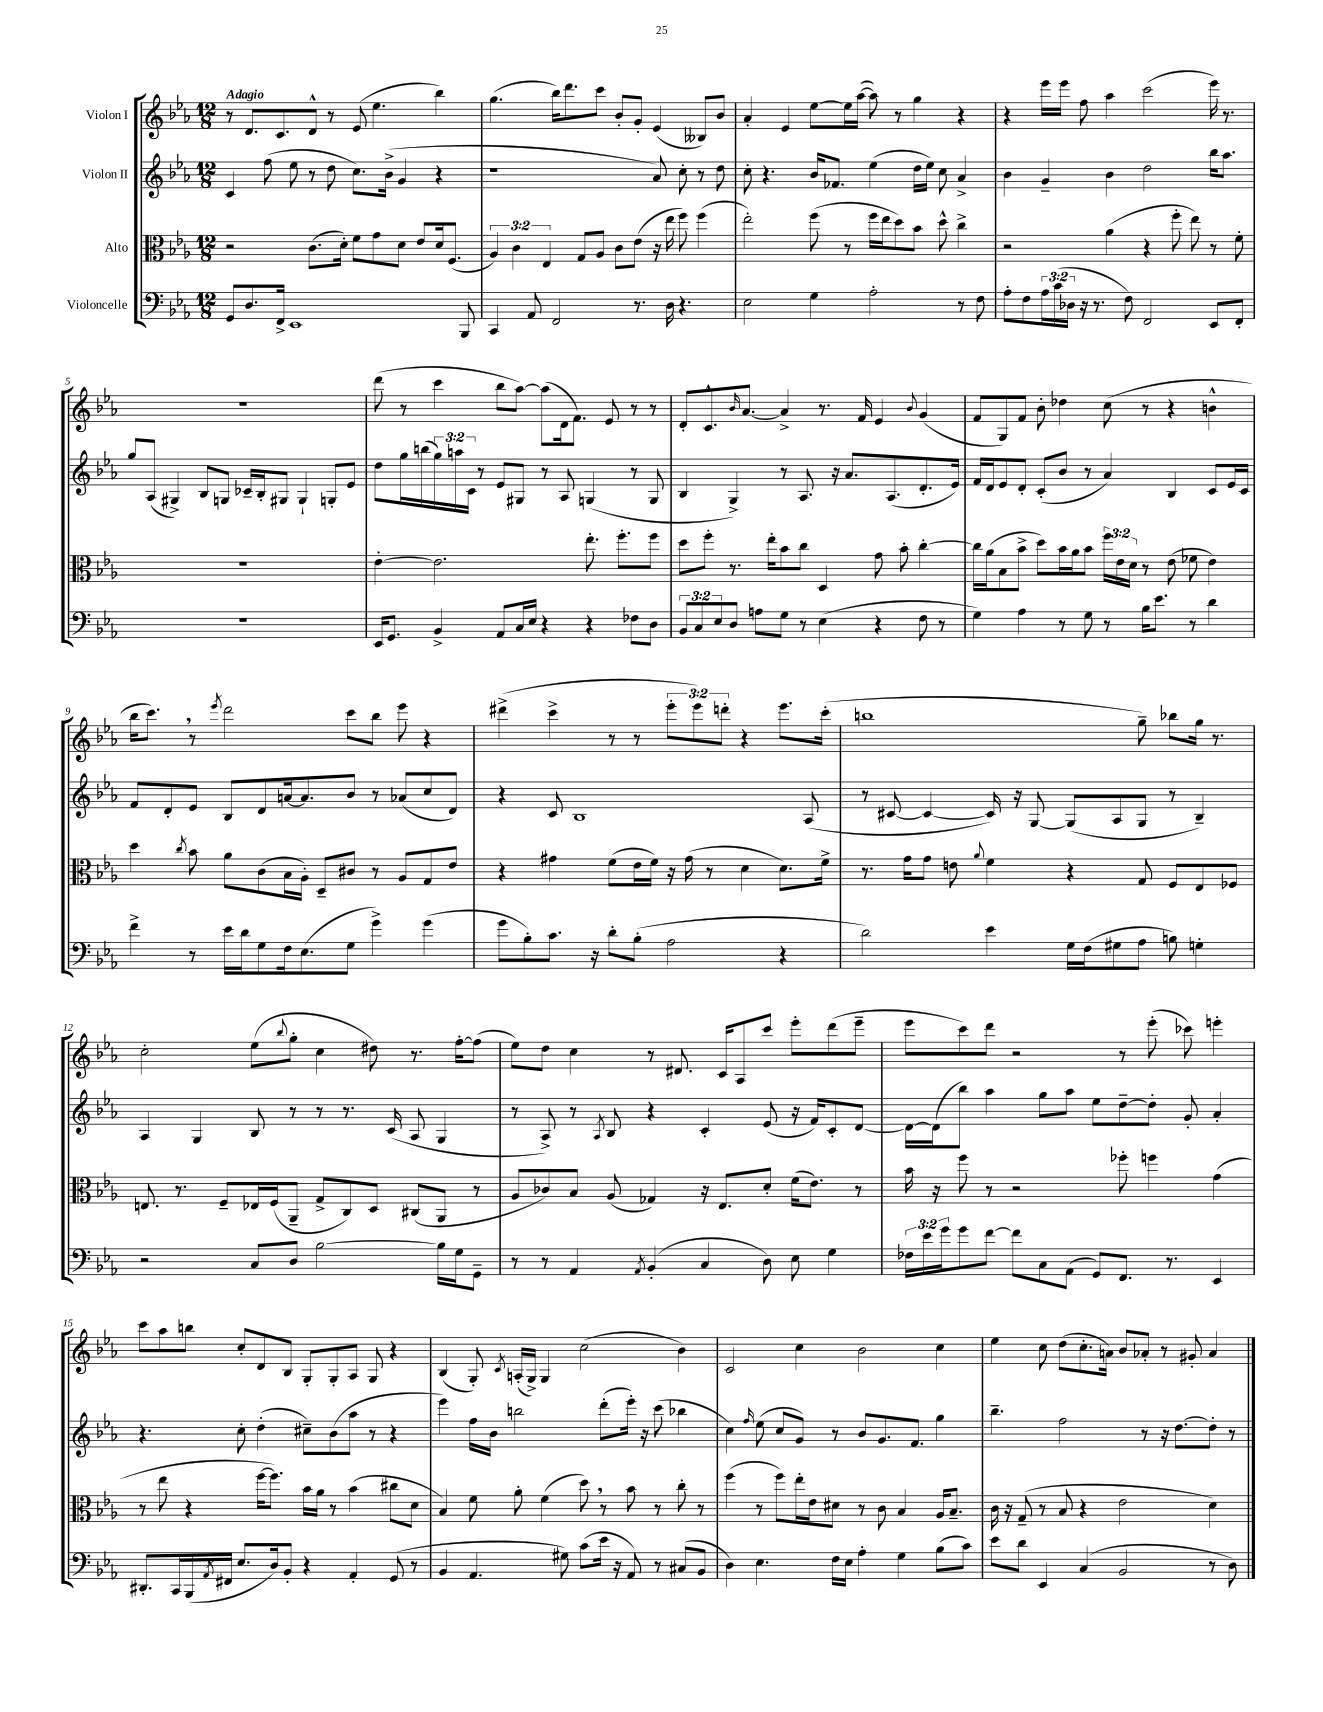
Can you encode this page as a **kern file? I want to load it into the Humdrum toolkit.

**kern	**kern	**kern	**kern
*part4	*part3	*part2	*part1
*staff4	*staff3	*staff2	*staff1
*I"Violoncelle	*I"Alto	*I"Violon II	*I"Violon I
*clefF4	*clefC3	*clefG2	*clefG2
*k[b-e-a-]	*k[b-e-a-]	*k[b-e-a-]	*k[b-e-a-]
*M12/8	*M12/8	*M12/8	*M12/8
=1	=1	=1	=1
!	!	!	!LO:TX:a:B:t=Adagio
8GG/L	2r	4c/	8r
8.D/	.	.	8.d/L
.	.	(8ff\	.
16FF^/Jk	.	.	8.c/
1EE-	.	8ee-\	.
.	(8.c\L	8r	8d^^/J
.	.	8dd\	8r
.	16d'\Jk)	.	.
.	8f\L	8.cc\L)	(8e-/
.	8g\	.	4.ee-\
.	.	(16b-^\Jk	.
.	8d\J	4g/	.
.	8e-/L	.	.
.	16d/k	4r	4bb-\)
.	(8.F/J	.	.
8BBB-/	.	.	.
=2	=2	=2	=2
4CC/	6A-/)	1r	(4.gg\
.	6c\	.	.
8AA-/	.	.	.
.	6E-/	.	.
2FF/	.	.	16bb-\KL)
.	.	.	8.ddd\
.	8G/L	.	.
.	8A-/J	.	8ccc\J
.	8c\L	.	8b-'/L
8.r	(8e-\J	.	8g'/J
.	16r	8a-/)	(4e-/
16D\	16ee-\	.	.
4.r	8ff\)	8cc'\	.
.	(4ff\	8r	8B--X/L)
.	.	8dd\	8b-/J
=3	=3	=3	=3
2E-\	2ee-'\)	8cc'\	4a-'/
.	.	4.r	.
.	.	.	4e-/
4G\	(8ff\	16b-/KL	[8ee-\L
.	.	8.f-X/J	.
.	8r	.	16ee-\L]
.	.	.	([16aa-\JJ
2A-'\	16ff\LL	(4ee-\	8aa-\])
.	16ee-\J	.	.
.	8dd\)	.	8r
.	8b-\J	16dd\LL	4gg\
.	.	16ee-\JJ)	.
.	8dd^^\	8cc\	.
8r	4cc^\	4a-^/	4r
8F\	.	.	.
=4	=4	=4	=4
8A-'\L	2r	4b-\	4r
8F\	.	.	.
24A-\L	.	4g~/	16eee-\LL
(24c\	.	.	.
.	.	.	16eee-\JJ
24D-X\JJ	.	.	.
16r	.	.	8ff\
8.r	.	.	.
.	(4a-\	4b-\	4aa-\
8F\)	.	.	.
2FF/	4r	2dd\	(2ccc\
.	8ff'\	.	.
.	8ee-\)	.	.
8EE-/L	8r	16bb-\KL	16eee-\)
.	.	8.aa-\J	8.r
8FF'/J	8f'\	.	.
!!LO:LB:g=z
=5	=5	=5	=5
1.r	1.r	8gg/L	1.r
.	.	(8A-/J	.
.	.	4G#X^/)	.
.	.	8B-/L	.
.	.	8Gn/J	.
.	.	16c-X~/LL	.
.	.	16B-'/J	.
.	.	8G#X/J	.
.	.	4G#`/	.
.	.	8Gn'/L	.
.	.	8e-/J	.
=6	=6	=6	=6
16EE-/KL	[4e-'\	8dd\L	(8ddd\
8.GG/J	.	.	.
.	.	16gg\L	8r
.	.	(16bbn\	.
4BB-^/	2.e-\]	24gg\)	4ccc\
.	.	24aan\	.
.	.	24c\JJ	.
.	.	8r	.
8AA-/L	.	8e-/L	8bb-\L
16C/L	.	8G#X/J	[8aa-\J)
16E-/JJ	.	.	.
4r	.	8r	(8aa-\L]
.	.	8A-/	16d\k
.	.	.	8.f\J)
4r	8.ee-'\	(4Gn/	.
.	.	.	8e-/
.	8.ff'\L	.	.
8F-X\L	.	8r	8r
8D\J	8ff\J	8G/	8r
=7	=7	=7	=7
12BB-/L	8dd\L	4B-/	8d'/L
12C/	.	.	.
.	8ff'\J	.	8.c^^/
12E-/	.	.	.
8D/J	8.r	4G^/)	.
.	.	.	16qqb-/
.	.	.	[8.a-/J
8An\L	.	.	.
.	16ee-'\KL	.	.
8G\J	8b-\	8r	4a-^/]
8r	8cc\J	8.A-/	.
(4E-\	4D/	.	8.r
.	.	16r	.
.	.	8.a-/L	.
.	.	.	16f/
4r	8g\	.	4e-/
.	.	(8.A-/	.
.	8b-'\	.	.
.	.	.	8qqb-/
8F\	[4cc'\	8.d'/	(4g/
8r	.	.	.
.	.	16e-/Jk)	.
=8	=8	=8	=8
4G\)	16cc\LL]	16f/LL	8f/L
.	(16a-\J	16d/J	.
.	8B-\	8e-/	8G/)
4A-\	8b-^\J	8d'/J	8f/J
.	8dd\L)	(8c'/L	8b-'\
8r	16b-\L	8b-/J	4dd-X\
.	16a-\J	.	.
8G\	8b-\J	8r	.
8r	24ff\LL	4a-/)	(8cc\
.	24e-\	.	.
.	24d\JJ	.	.
16B-\KL	8r	.	8r
8.e-\J	.	.	.
.	(8e-\	4B-/	4r
8r	8f-X\	.	.
4d\	4e-\)	8c/L	4bn^^\
.	.	16e-/L	.
.	.	16c/JJ	.
!!LO:LB:g=z
=9	=9	=9	=9
4f^\	4dd\	8f/L	16bb-\KL
.	.	.	8.ccc,\J)
.	.	8d'/	.
.	8qcc/	.	.
8r	8b-\	8e-/J	8r
.	.	.	8qeee-/
16e-\LL	8a-\L	8B-/L	2ddd\
16d\J	.	.	.
8G\	(8c\	8d/	.
16F\k	16B-\L	[16an/k	.
(8.E-\	16A-'\JJ)	8.a/]	.
.	8D~/L	.	.
8G\J	8c#X/J	8b-/J	8ccc\L
4g^\)	8r	8r	8bb-\J
.	8A-/L	(8a-X/L	8eee-\
(4g\	8G/	8cc/	4r
.	8e-/J	8d/J)	.
=10	=10	=10	=10
8g\L	4r	4r	(4ddd#X^\
8B-'\)	.	.	.
8.c\J	4g#X\	8c/	4ccc^\
.	.	1B-	.
16r	.	.	.
8d'\L	(8f\L	.	8r
(8B-'\J	16e-\L	.	8r
.	16f\JJ)	.	.
2A-\	16r	.	12eee-'\L
.	(16g#\	.	.
.	.	.	12eee-\)
.	8r	.	.
.	.	.	12dddn'\J
.	4d\	.	4r
4r	8.d\L)	.	8.eee-\L
.	.	(8A-/	.
.	16f^\Jk	.	(16ccc'\Jk
=11	=11	=11	=11
2d\)	8.r	8r	1bbn
.	.	[8c#X/	.
.	16g\KL	.	.
.	8g\J	4c#/_	.
.	8en\	.	.
.	8qqa-/	.	.
4e-\	4f\	16c#/])	.
.	.	16r	.
.	.	[8G/	.
16G\LL	4r	(8G/L]	.
(16F\J	.	.	.
8G#X\	.	8A-/	.
8A-\J	8G/	8G/J	8gg~\)
8Bn\)	8F/L	8r	8bb-X\L
4Gn'\	8E-/	4B-~/)	16gg\Jk
.	.	.	8.r
.	8F-X/J	.	.
!!LO:LB:g=z
=12	=12	=12	=12
2r	8.En/	4A-/	2cc'\
.	8.r	.	.
.	.	4G/	.
.	8F~/L	.	.
8C/L	16E-X/L	8B-/	(8ee-\L
.	(16F/J	.	.
.	.	.	8qqbb-/
8D/J	8AA-~/J	8r	8gg'\J
[2B-\	8G^/L	8r	4cc\
.	8C/)	8.r	.
.	8D/J	.	8dd#X\)
.	.	(16c/	.
.	(8C#X/L	8A-/	8.r
16B-\LL]	8AA-/J	4G/	.
16G\J	.	.	[16ff'\KL
8GG~\J	8r	.	(8ff\J]
=13	=13	=13	=13
8r	8A-/L	8r	8ee-\L)
8r	8c-X/)	8A-^/)	8dd\J
4AA-/	8B-/J	8r	4cc\
.	.	8qA-/	.
.	(8A-/	8B-/	.
8qAA-/	.	.	.
(4BB-'/	4G-X/)	4r	8r
.	.	.	8.d#X/
4C/	16r	4c'/	.
.	8.E-/L	.	16c/KL
.	.	.	8A-/
8D\)	8d'/J	(8e-/	8ccc/J
8E-\	(16f\KL	16r	8eee-'\L
.	8.e-\J)	16f/KL)	.
4G\	.	8c'/	(8ddd\
.	8r	[8d/J	8eee-~\J
=14	=14	=14	=14
24F-X\LL	16b-\	16d\LL_	8eee-\L
24e-\	.	.	.
.	16r	(16d\J]	.
24g\J	.	.	.
8g\	8ff\	8bb-\J)	8ccc\)
[8f\J	8r	4aa-\	8ddd\J
8f\L]	2r	.	2r
8C\	.	8gg\L	.
(8AA-\J	.	8aa-\J	.
8GG/L)	.	8ee-\L	.
8.FF/J	8ff-X'\	[8dd~\	8r
.	4ffn\	8dd'\J]	(8eee-'\
8.r	.	.	.
.	.	8g'/	8ccc-X\)
4EE-/	(4g\	4a-'/	4eeen'\
!!LO:LB:g=z
=15	=15	=15	=15
8.DD#X'/L	8r	4.r	8ccc\L
.	8ee-\	.	8aa-\
16CC/L	.	.	.
(16BBB-/	4r	.	8bbn\J
8qAA-/	.	.	.
16FF#X/JJ	.	.	.
8.E-/L	.	8cc'\	8cc'/L
.	[16ff\KL	(4dd'\	8d/
16D/k)	8.ff\J])	.	.
8BB-'/J	.	.	8B-/J
4r	16b-\LL	8cc#X~\L)	8G'/L
.	16a-\JJ	.	.
.	8r	(8b-\	8G'/
4AA-'/	(4b-\	8aa-\J	8A-/J
.	.	8r	8G/
(8GG/	8cc#X\L	4r	4r
8r	8d\J	.	.
=16	=16	=16	=16
4BB-/	4B-/)	4eee-\)	(4B-/
4.AA-/	8f\	16ff\LL	8G'/)
.	.	16b-\JJ	.
.	.	.	8qc/
.	8a-'\	2bbn\	(16An'/LL
.	.	.	16G^/JJ)
.	(4f\	.	4G/
8G#X\)	.	.	.
(8c\L	8dd,\)	.	(2cc\
16e-\Jk	8r	(8ddd'\L	.
16r	.	.	.
8AA-/)	8b-\	16eee-'\Jk)	.
.	.	16r	.
8r	8r	(8ccc\	.
(8C#X/L	8cc'\	4bb-X\	4b-\)
8BB-/J	8r	.	.
=17	=17	=17	=17
4D\)	(4ff\	4cc\)	2c/
.	.	16qqff/	.
4.E-\	8r	(8ee-\	.
.	8ff\L)	8cc/L	.
.	16ee-'\L	8g/J)	4cc\
.	16e-\J	.	.
16F\LL	8d#X\J	8r	.
16E-\JJ	.	.	.
4A-'\	8r	8b-/L	2b-\
.	8c\	8.g/	.
4G\	4B-/	.	.
.	.	8.f/J	.
(8B-\L	16A-/KL	4gg\	4cc\
.	8.B-~/J	.	.
8c\J)	.	.	.
=18	=18	=18	=18
8e-\L	16c\	4.bb-~\	4ee-\
.	16r	.	.
8d\J	(8G~/	.	.
4EE-/	8r	.	8cc\
.	8B-/	2ff\	(8dd\L
(4C/	4r	.	8.cc'\
.	.	.	16an\Jk)
2BB-/	2e-\	.	8b-/L
.	.	8r	8a-X'/J
.	.	16r	8r
.	.	[8.dd\L	.
.	.	.	8g#X'/
8r	4d\)	8dd'\J]	4a-/
8D\)	.	8r	.
==	==	==	==
*-	*-	*-	*-
